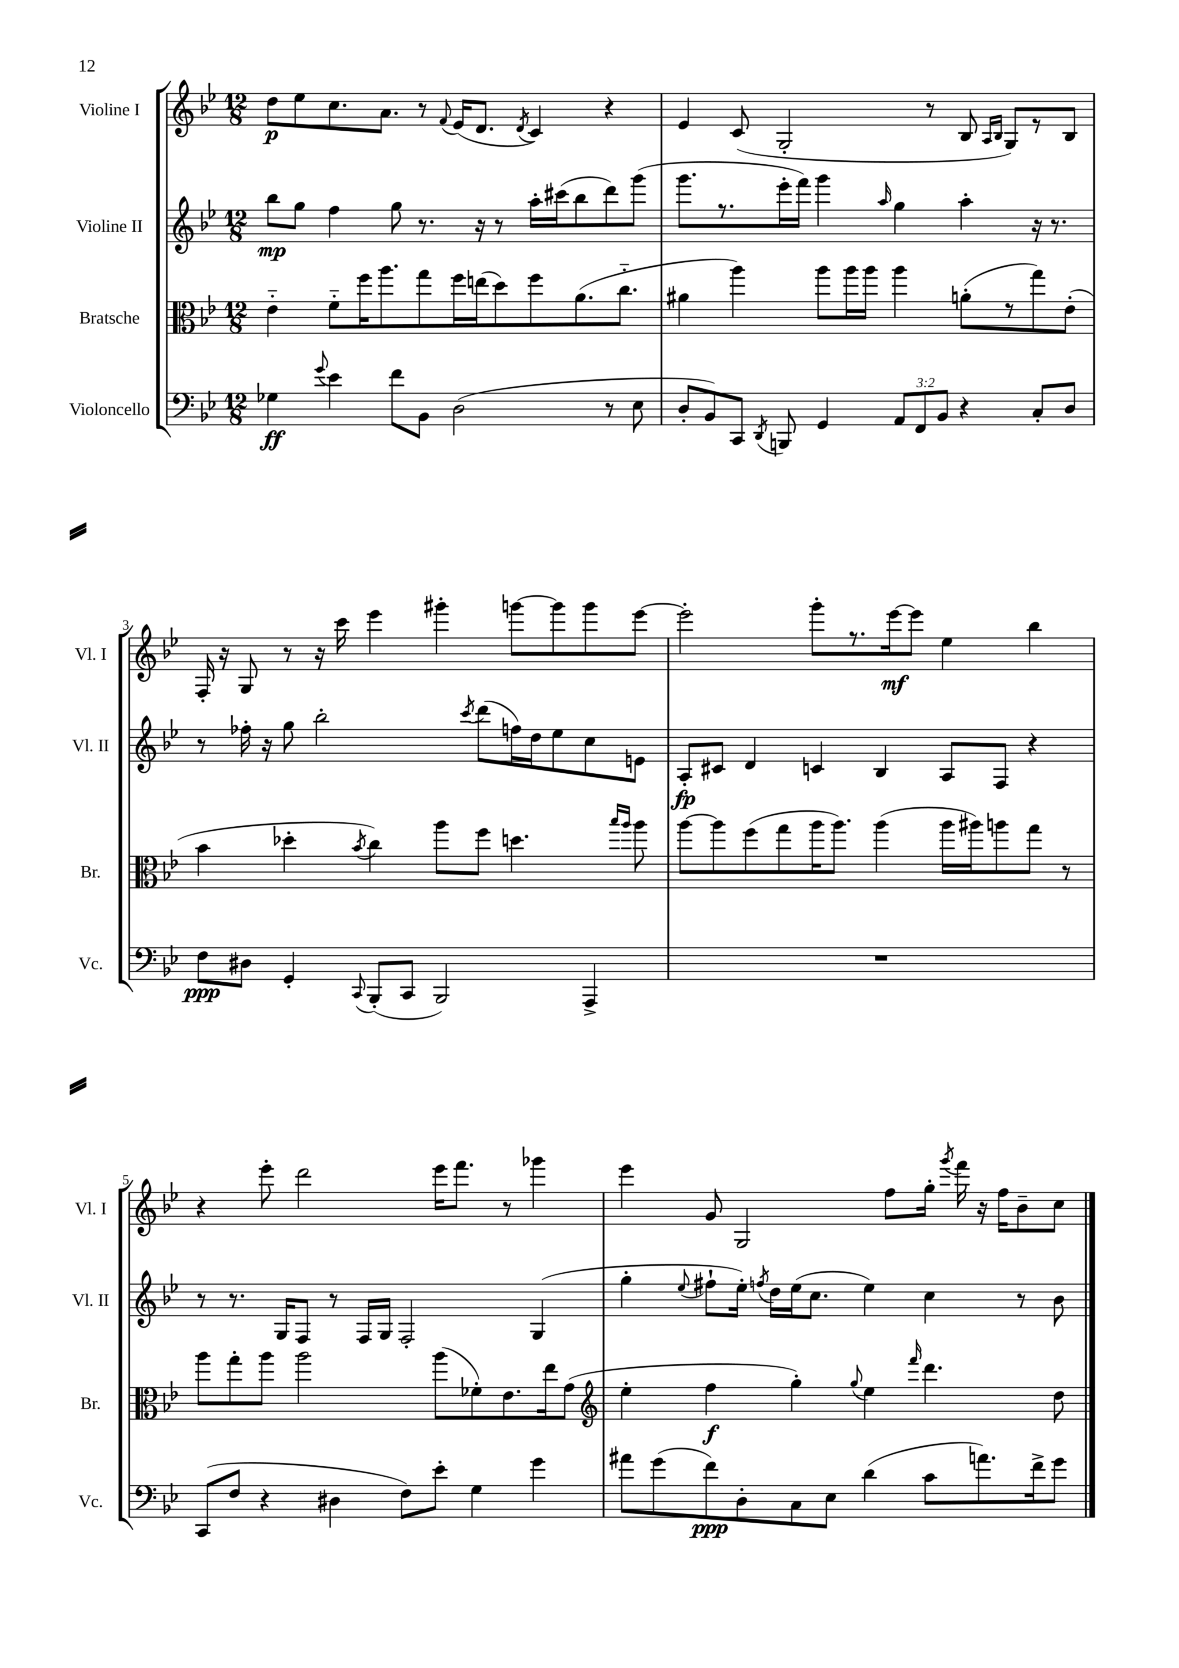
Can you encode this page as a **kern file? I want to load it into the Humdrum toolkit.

**kern	**kern	**kern	**kern
*staff4	*staff3	*staff2	*staff1
*clefF4	*clefC3	*clefG2	*clefG2
*k[b-e-]	*k[b-e-]	*k[b-e-]	*k[b-e-]
*M12/8	*M12/8	*M12/8	*M12/8
4G-	4e-'~	8bb-	8dd
.	.	8gg	8ee-
8qqg	.	.	.
4e-	8f'~	4ff	8.cc
.	16ff	.	.
.	8.aa	.	8.a
8f	.	8gg	.
8BB-	8gg	8.r	8r
.	.	.	8qqf
(2D	16ff	.	(16e-
.	(16ee	16r	8.d
.	8dd)	8r	.
.	.	.	8qd
.	8ff	16aa'	4c)
.	.	(16ccc#	.
.	(8.a	8bb-	.
8r	.	8ddd)	4r
.	8.cc'~	.	.
8E-	.	(8ggg	.
=	=	=	=
8D'	4a#	8.ggg	4e-
8BB-)	.	.	.
.	.	8.r	.
8CC	4aa)	.	(8c
8qDD	.	.	.
8BBB	.	16eee-'	2G'
.	.	16fff)	.
4GG	8aa	4ggg	.
.	16aa	.	.
.	16aa	.	.
.	.	16qqaa	.
12AA	4aa	4gg	.
12FF	.	.	.
.	.	.	8r
12BB-	.	.	.
4r	(8a'	4aa'	8B-
.	.	.	16qqA
.	.	.	16qqB-
.	8r	.	8G)
8C'	8gg)	16r	8r
.	.	8.r	.
8D	(8e-'	.	8B-
=	=	=	=
8F	4b-	8r	16F'
.	.	.	16r
8D#	.	16ff-'	8G
.	.	16r	.
4GG'	4dd-'	8gg	8r
.	.	2bb-'	16r
.	.	.	16ccc
8qqCC	8qb-	.	.
(8BBB-'	4cc)	.	4eee-
8CC	.	.	.
2BBB-)	8aa	.	4ggg#'
.	.	8qccc	.
.	8ff	(8ddd	.
.	4.dd	16ff)	[8ggg
.	.	16dd	.
.	.	8ee-	8ggg]
4AAA^	.	8cc	8ggg
.	16qqbb-	.	.
.	16qqaa	.	.
.	8aa	8e	[8eee-
=	=	=	=
1.r	[8aa	8A'	2eee-']
.	8aa]	8c#	.
.	(8ff	4d	.
.	8gg	.	.
.	16aa	4c	8ggg'
.	8.aa)	.	.
.	.	.	8.r
.	(4aa	4B-	.
.	.	.	[16eee-
.	.	.	8eee-]
.	16aa	8A	4ee-
.	16aa#)	.	.
.	8aa	8F	.
.	8gg	4r	4bb-
.	8r	.	.
=	=	=	=
(8CC	8aa	8r	4r
8F	8gg'	8.r	.
4r	8aa	.	8eee-'
.	.	16G	.
.	2aa	8F	2ddd
4D#	.	8r	.
.	.	16F	.
.	.	16G	.
8F)	.	2F'	.
8e-'	(8aa	.	16eee-
.	.	.	8.fff
4G	8f-')	.	.
.	8.e-	.	8r
4g	.	(4G	4ggg-
.	16ee-	.	.
.	(8g	.	.
=	=	=	=
*	*clefG2	*	*
8a#	4ee-'	4gg'	4eee-
(8g	.	.	.
.	.	8qqee-	.
8f)	4ff	8ff#`	8g
8D'	.	16ee-')	2G
.	.	8qff	.
.	.	16dd	.
8C	4gg')	(16ee-	.
.	.	8.cc	.
8E-	.	.	.
.	8qqgg	.	.
(4d	4ee-	4ee-)	.
.	.	.	8ff
.	16qqfff	.	.
8c	4.ddd	4cc	16gg'
.	.	.	8qggg
.	.	.	16fff
8.a)	.	.	16r
.	.	.	16ff
.	.	8r	8b-~
16f^	.	.	.
8g	8dd	8b-	8cc
==	==	==	==
*-	*-	*-	*-
